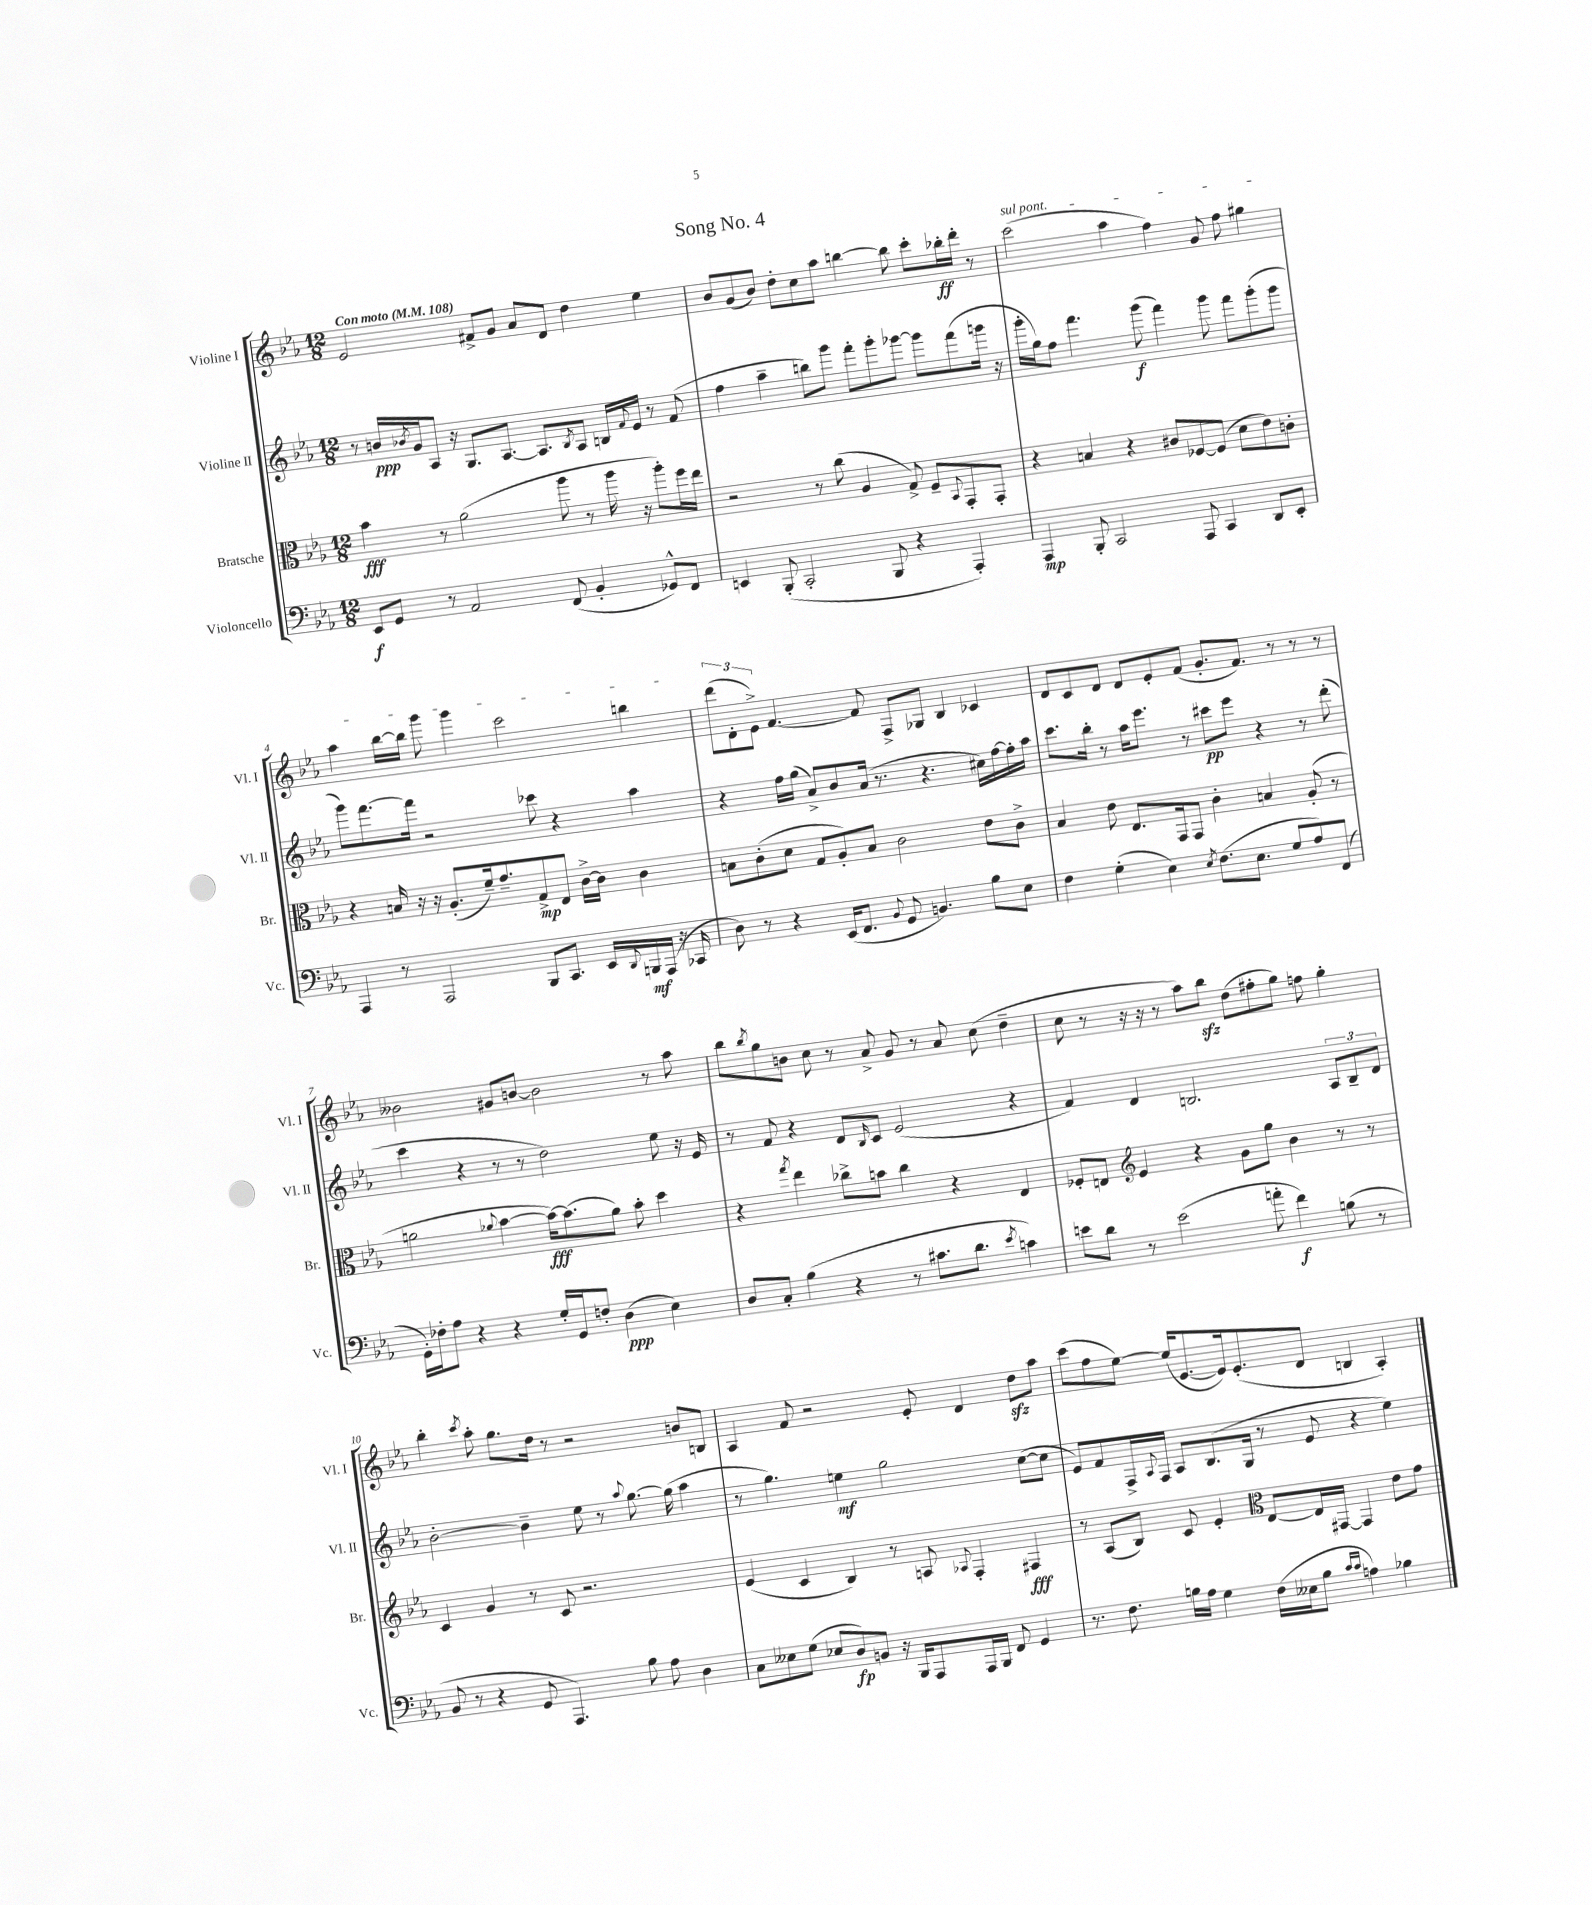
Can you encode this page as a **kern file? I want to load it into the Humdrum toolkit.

**kern	**kern	**kern	**kern
*staff4	*staff3	*staff2	*staff1
*clefF4	*clefC3	*clefG2	*clefG2
*k[b-e-a-]	*k[b-e-a-]	*k[b-e-a-]	*k[b-e-a-]
*M12/8	*M12/8	*M12/8	*M12/8
*MM108	*MM108	*MM108	*MM108
8EE-/L	4b-\	8r	2e-/
8GG/J	.	16b/LL	.
.	.	8qb-/	.
.	.	16g/J	.
8r	8r	8A-/J	.
2AA-/	(2a-\	16r	.
.	.	8.G/L	.
.	.	.	8f#^/L
.	.	[8.A-/J	8g/J
.	.	.	8a-/L
.	.	8.A-/]L	.
(8FF/	8aa-\	.	8d/J
.	.	8qB-/	.
4BB-'/	8r	8A-/J	4dd\
.	16aa-\	16B/LL	.
.	.	8qqf/	.
.	16r	16e-/JJ	.
8GG-^^/L)	8aa-'\L)	8r	4ee-\
8FF/J	16ff\L	(8f/	.
.	16ee-\JJ	.	.
=	=	=	=
4EE/	2r	4ff\	8b-/L
.	.	.	(8g/
(8BBB-'/	.	4aa-~\	8b-/J)
2CC'/	.	.	8dd'\L
.	8r	8bb\L)	8cc\
.	(8cc\	8ggg\J	8aa-\J
.	4A-/	8fff'\L	[4bb\
8BBB-/	.	8ggg'\	.
4r	8G^/)	[8ggg-\J	8bb\]
.	8F~/L	8ggg-\]L	8ccc'\L
.	8qqBB-/	.	.
4AAA-'/)	8GG'/	(8fff\	16bb-'\L
.	.	.	16ddd'\JJ
.	8GG'/J	16ggg\Jk	8r
.	.	16r	.
=	=	=	=
4AAA-/	4r	16ggg'\LL	(2ccc\
.	.	16gg\J)	.
.	.	8ff\J	.
8BBB-'/	4B/	4.fff\	.
2CC/	.	.	.
.	4r	.	4aa-\
.	.	(8ggg\	.
.	8c#/L	4fff\)	4ff\)
8AAA-/	[8F-/	.	.
4CC/	(8F-/]J	8ggg\	8g/
.	8d\L	8fff\L	8ff\
8DD/L	8e-\)	(8ggg'\	4gg#\
8EE-'/J	8c'\J	8ggg\J	.
=	=	=	=
4AAA-/	4r	8ggg\L)	4aa-\
.	.	[8.fff\	.
8r	16B/	.	[16bb-\LL
.	16r	16fff\]Jk	16bb-\]JJ
2AAA-/	16r	2r	8ggg\
.	(8.A-'/L	.	.
.	.	.	4ggg\
.	16f~/k)	.	.
.	8.g~/	.	.
.	.	.	2ccc\
8BBB-/L	8G^/	8ccc-\	.
8.CC/J	8E-/J	4r	.
.	[16c^\LL	.	.
16EE-/LL	16c\]JJ	.	.
8qqDD/	.	.	.
16BBB/	4c\	4aa-\	4bb\
(16AAA-/JJ	.	.	.
16r	.	.	.
16CC-/	.	.	.
=	=	=	=
8D\)	8B\L	4r	(12ddd\L
.	.	.	12d'\
8r	(8c'\	.	.
.	.	.	12e-^\J)
4r	8d\J	16ff\LL	[4.f/
.	.	(16gg\JJ	.
.	8G/L	8a-^/L)	.
(16EE-/LK	8A-'/)	8b-/	.
8.FF/J	.	.	.
.	8B/J	(16a-/Jk	8f/]
.	.	8.r	.
8qqBB-/	.	.	.
8GG/	2c\	.	8F^/L
4.BB/)	.	4.r	8G-/J
.	.	.	4B-/
8B-\L	8e-\L	16cc#\LL)	4c-/
.	.	[16ff\	.
8E-\J	8c^\J	16ff'\]	.
.	.	16aa-\JJ	.
=	=	=	=
4F\	4B-/	8.ccc\L	8d/L
.	.	.	8c/
.	.	16bb-'\Jk	.
(4G'\	8e-\	8r	8d/J
.	8.E-/L	16aa-\LK	8d/L
.	.	8.eee-\J	.
4E-\)	.	.	8e-'/
.	16GG/k	.	.
.	8GG/J	8r	(8f/J
8qE-/	.	.	.
(8.F\L	4c'\	8ccc#\L	8.g'/L
.	.	8eee-\J	.
8.E-\J	.	.	8.f/J)
.	4B/	4r	.
8G/L	.	.	8r
8A-/)	(8A-'/	8r	8r
(8FF/J	8r	(8ddd'\	8r
=	=	=	=
16GG'\LL)	2a\	4ccc\	2b--\
16F-'\J	.	.	.
8A-\J	.	.	.
4r	.	4r	.
.	8qqa-/	.	.
4r	[4b-\	8r	8g#/L
.	.	8r	[8b/J
16G'/LL	16b-\_LK)	2dd\)	2b\]
16GG/J	(8.b-\]	.	.
8F'/J	.	.	.
(4D\	8a-\J)	.	.
.	8b-'\	.	.
4E-\)	4dd\	8ee-\	8r
.	.	16r	8aa-\
.	.	16e-/	.
=	=	=	=
8D/L	4r	8r	8bb-\L
.	.	.	8qbb-/
8C'/J	.	8f/	8gg\
.	8qgg/	.	.
(4B-\	4ee-\	4r	8b\J
.	.	.	8cc\
4r	8cc-^\L	8d/L	8r
.	.	16qqB-/	.
.	8b\J	8c/J	8a-^/
8r	4cc-\	(2e-/	8g/
8.c#\L	.	.	8r
.	4r	.	8a-/
8.d\J	.	.	.
.	.	.	(8cc\
8qe-/	.	.	.
4c\)	4E-/	4r	4dd~\
=	=	=	=
8e\L	8F-'/L	4f/)	8cc\
8d\J	8E/J	.	8r
*	*clefG2	*	*
8r	4e-/	4d/	16r
.	.	.	16r
(2e\	.	.	8r
.	4r	2.B/	8aa-\L)
.	.	.	8bb-\J
.	8g\L	.	(8dd\L
8a'\	8gg\J	.	8ff#'\
4f\)	4b-\	.	8gg\J)
.	.	.	8ff\
(8B\	8r	12A-/L	4gg'\
.	.	12B~/	.
8r	8r	.	.
.	.	12d/J	.
=	=	=	=
8BB-/	4c/	[2b-'\	4bb-'\
8r	.	.	.
.	.	.	8qccc/
4r	4g/	.	8aa-'\
.	.	.	8.gg\L
8GG/	8r	4b-~\]	.
.	.	.	16dd\Jk
4.AAA-/)	8c/	.	8r
.	2.r	8ee-\	2r
.	.	8r	.
.	.	8qqaa-/	.
8B-\	.	[8.gg\	.
8A-\	.	.	.
.	.	(16gg\]	.
4D\	.	4aa-\	8b/L
.	.	.	8B/J
=	=	=	=
8C\L	(4e-/	8r	4A-/
8E--\	.	4.gg\)	.
(8G\J	4c/	.	8f/
8E-/L	.	.	2r
8D/)	4B-/)	4ee\	.
8BB/J	.	.	.
16r	8r	2gg\	.
16BBB-/LK	.	.	.
8AAA-/	8A/	.	8e-'/
.	8qqA-/	.	.
16AAA-/L	4F'/	.	4d/
16BBB-/JJ	.	.	.
8FF/	.	.	.
4GG/	4F#/	([8cc\L	8dd\L
.	.	8cc\]J	8aa-\J
=	=	=	=
8.r	8r	8e-/L)	(8ccc\L
.	(8A-/L	8f/	8ff\
8.F\	.	.	.
.	8B-/J)	16F^/L	[8ee-\J)
.	.	8qqA-/	.
.	.	16F/JJ	.
16B\LL	8c/	8A-/L	(16ee-/]LK
16A-\JJ	.	.	[8.e-/
4G\	4e-'/	(8.B-/	.
.	.	.	16e-/]k)
.	.	16G/Jk	(8.e-'/
*	*clefC3	*	*
(16F\LL	[8E-/L	8r	.
16E--\J	.	.	.
8B\J	16E-/]L	8e-/	8d/J
.	[16GG#/JJ	.	.
16qqc/LL	.	.	.
16qqc/JJ	.	.	.
4A\)	4GG#/]	4r	4B/
4B-\	8e-\L	4ee-\)	4A-'/)
.	8g\J	.	.
==	==	==	==
*-	*-	*-	*-
